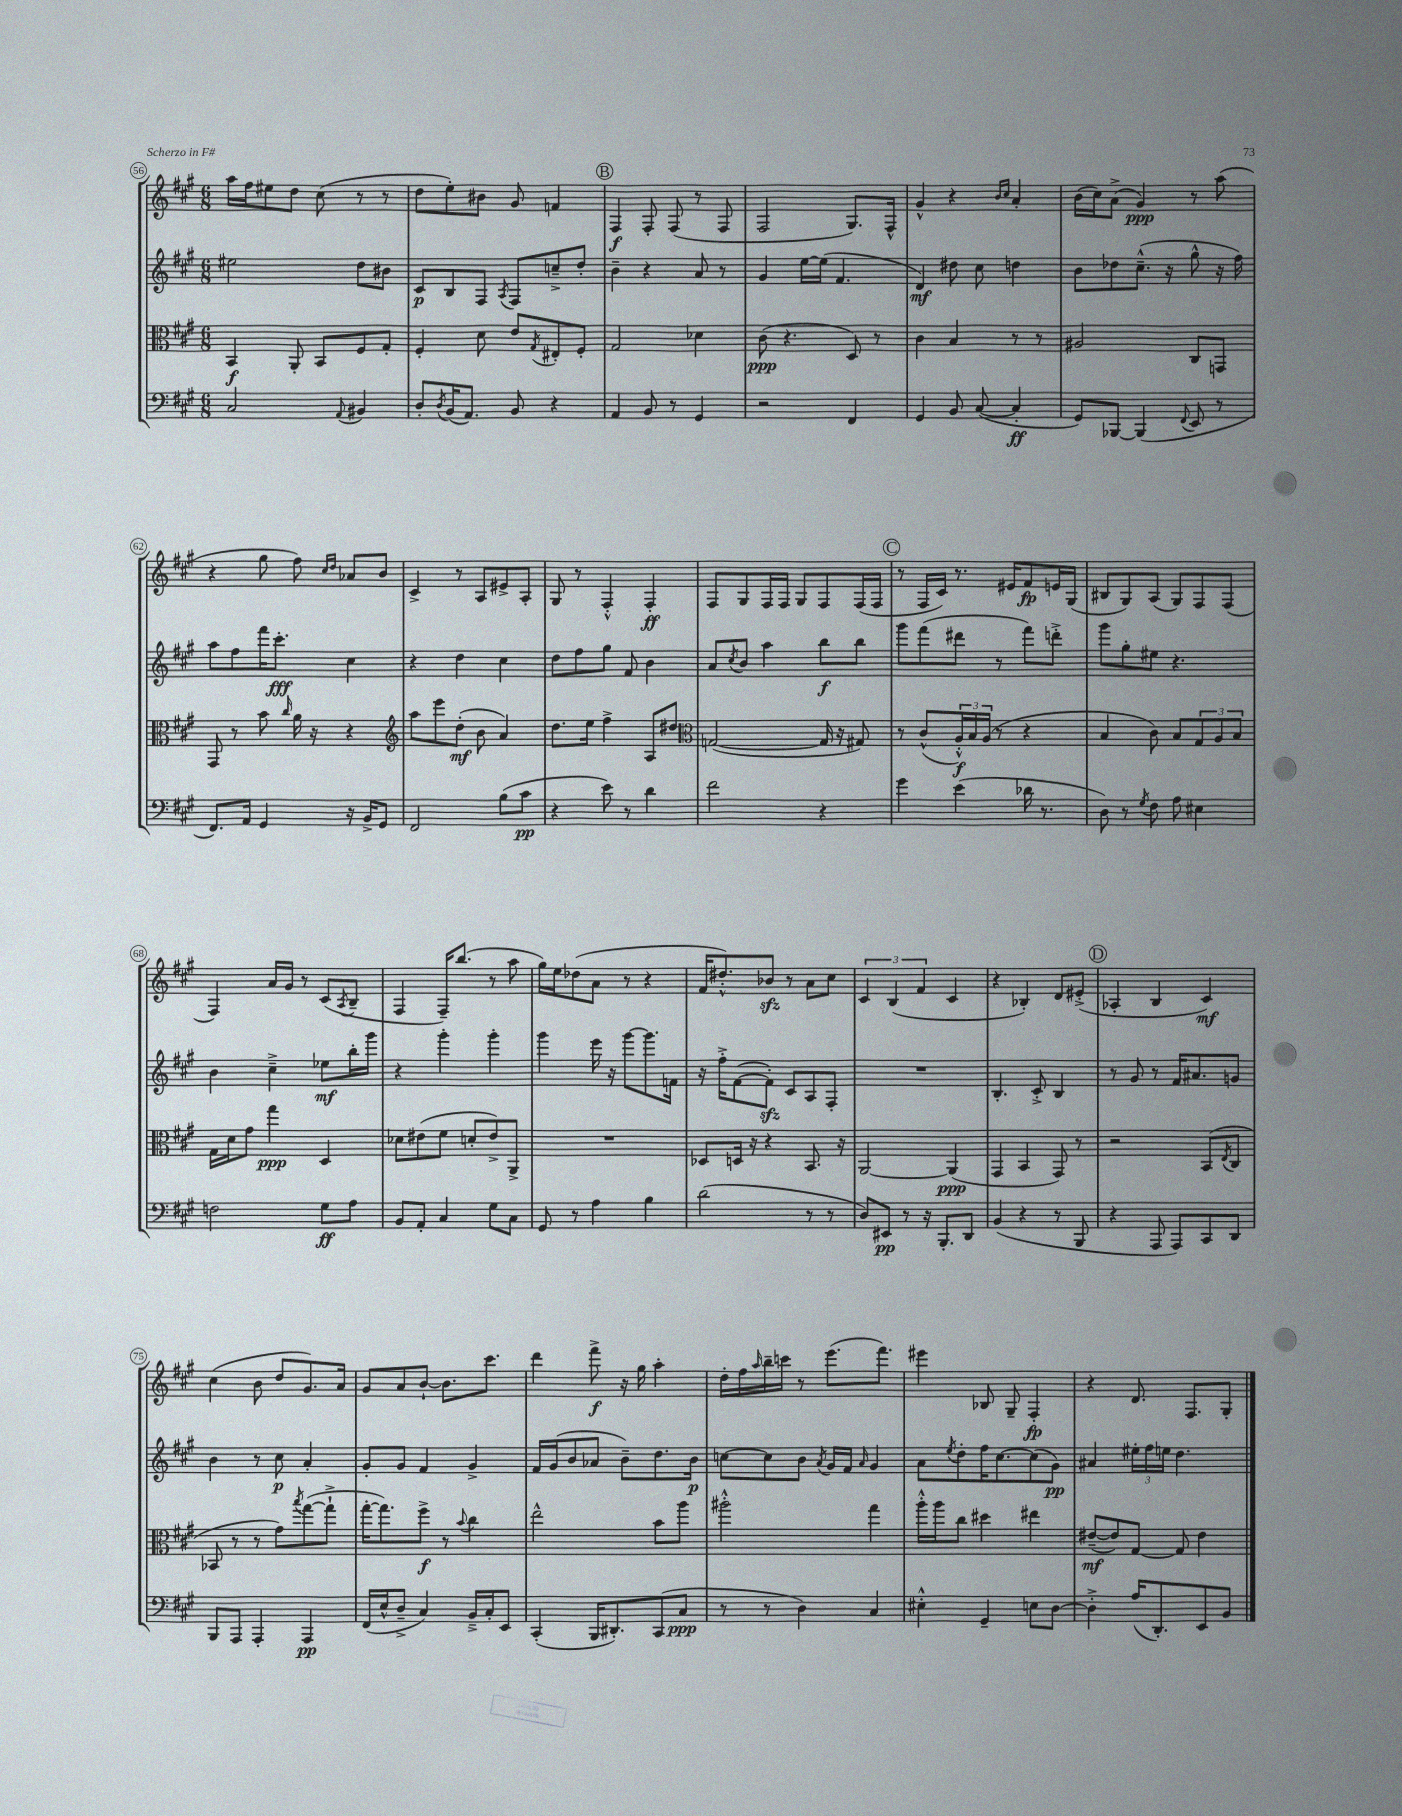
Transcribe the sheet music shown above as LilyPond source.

<<
\new StaffGroup <<
\new Staff = "s0" {
    \clef treble \key a \major \numericTimeSignature \time 6/8
    a''16 fis''16 eis''8 d''8 cis''8( r8 r8 |
    d''8 e''8-.) bis'8 gis'8 f'4 |
    \mark \markup { \circle "B" } fis4\f fis8-. fis8( r8 fis8 |
    fis2 gis8.) fis16-^ |
    gis'4-^ r4 \grace { b'16 cis''16 } a'4-. |
    b'16( cis''16) a'8->( gis'4\ppp) r8 a''8( |
    r4 gis''8 fis''8) \grace { cis''16 d''16 } aes'8 b'8 |
    cis'4-> r8 a8 eis'8-> a8-. |
    gis8 r8 fis4-.-^ fis4-.\ff |
    fis8 gis8 fis16 fis16 gis8 fis8 fis16( fis16 |
    \mark \markup { \circle "C" } r8 fis16 cis'16) r8. eis'16 fis'8\fp e'16 gis16( |
    bis8 gis8) a8( gis8) fis8 fis8( |
    fis4) a'16 gis'16 r8 cis'8( \acciaccatura { a8 } b8-- |
    fis4 fis16--) b''8.( r8 a''8 |
    gis''16) e''16 des''8( a'8 r8 r4 |
    fis'16 dis''8.-.-^) bes'8\sfz r8 a'8 cis''8 |
    \tuplet 3/2 { cis'4 b4( fis'4 } cis'4 |
    r4 bes4-.) d'8 eis'8-.->( |
    \mark \markup { \circle "D" } aes4-. b4 cis'4\mf) |
    cis''4( b'8 d''8 gis'8.) a'16 |
    gis'8 a'8 b'8~-! b'8. cis'''8. |
    d'''4 fis'''8->\f r16 gis''16 a''4-. |
    d''16-. fis''16 \grace { a''16 } b''16-- c'''16 r8 e'''8.( fis'''8.) |
    eis'''4 bes8 gis8-- fis4-.\fp |
    r4 d'8. fis8. gis8-. \bar "|." |
}
\new Staff = "s1" {
    \clef treble \key a \major \numericTimeSignature \time 6/8
    eis''2 d''8 bis'8 |
    cis'8\p b8 fis8 \acciaccatura { a8 } fis8 c''8---> d''8-. |
    \mark \markup { \circle "B" } b'4-- r4 a'8 r8 |
    gis'4 e''16~ e''16( fis'4. |
    d'4\mf) dis''8 cis''8 d''4 |
    b'8 des''8 cis''8.---^( r16 gis''8-^ r16 fis''16) |
    a''8 fis''8 fis'''16 cis'''8.-.\fff cis''4 |
    r4 d''4 cis''4 |
    d''8 fis''8 gis''8 fis'8 b'4 |
    a'8 \acciaccatura { cis''8 } b'8 a''4 b''8\f b''8 |
    \mark \markup { \circle "C" } gis'''8 fis'''8( dis'''8 r8 fis'''8) d'''8-.-> |
    gis'''8 gis''8-. eis''8 r4. |
    b'4 cis''4---> ees''8\mf b''16-. gis'''16 |
    r4 gis'''4-. gis'''4-. |
    gis'''4 e'''16 r16 gis'''8~ gis'''8. f'16 |
    r16 fis''16-.-> fis'8~( fis'8-.\sfz) cis'8 a8 fis8-. |
    R2. |
    b4.-. cis'8-.-> b4 |
    \mark \markup { \circle "D" } r8 gis'8 r8 fis'16 ais'8. g'8 |
    b'4 r8 cis''8\p a'4-. |
    gis'8-. gis'8 fis'4 gis'4-> |
    fis'16 gis'16( b'8 aes'8 b'8--) d''8. b'16\p |
    c''8~ c''8 b'8 \acciaccatura { a'8 } gis'16 fis'16 \grace { a'16 } gis'4 |
    a'8 \acciaccatura { e''8 } d''8-. fis''16 cis''8.~ cis''8( gis'8\pp) |
    ais'4 \tuplet 3/2 { eis''16-. fis''16 e''16 } d''4. \bar "|." |
}
\new Staff = "s2" {
    \clef alto \key a \major \numericTimeSignature \time 6/8
    b,4\f a,8-. b,8 fis8 gis8-. |
    fis4-. d'8 e'8 \acciaccatura { gis8 } eis8-. fis8-. |
    \mark \markup { \circle "B" } gis2 des'4 |
    cis'8\ppp( r4. d8) r8 |
    cis'4 b4 r8 r8 |
    ais2 cis8 g,8 |
    gis,8 r8 b'8 \grace { cis''16 } a'16 r16 r4 |
    \clef treble a''8 e'''8 d''8-.\mf( b'8 a'4) |
    d''8. e''16 fis''4-> a8 dis''8 |
    \clef alto g2~( g16 r16 gis8) |
    \mark \markup { \circle "C" } r8 cis'8-^( \tuplet 3/2 { a16-.-^\f) b16 a16( } r8 r4 |
    b4 cis'8) b8 \tuplet 3/2 { gis8 a8 b8 } |
    gis16 d'16 gis'8 gis''4\ppp d4 |
    des'8 eis'8( fis'8 d'8-. eis'8->) a,8-> |
    R2. |
    des8 d16 r16 r4 b,8. r16 |
    a,2~ a,4\ppp( |
    gis,4 b,4 gis,8) r8 |
    \mark \markup { \circle "D" } r2 b,8( \acciaccatura { e8 } cis8 |
    bes,8 r8 r8 gis'8) \acciaccatura { b''8 } gis''8~( gis''8-!-> |
    gis''16~-. gis''8.) fis''8->\f r8 \appoggiatura { b'8 } cis''4 |
    e''2-^ b'8 a''8 |
    ais''2-.-^ gis''4 |
    a''16-.-^ a''16 cis''8 dis''4 eis''4 |
    eis'8~--\mf( eis'8) gis8~ gis8 eis'4 \bar "|." |
}
\new Staff = "s3" {
    \clef bass \key a \major \numericTimeSignature \time 6/8
    cis2 \appoggiatura { a,8 } bis,4 |
    d8-. \acciaccatura { d8 } b,16( a,8.) b,8 r4 |
    \mark \markup { \circle "B" } a,4 b,8 r8 gis,4 |
    r2 fis,4 |
    gis,4 b,8 cis8~( cis4-.\ff |
    gis,8) bes,,8~ bes,,4( \appoggiatura { fis,8 } e,8 r8 |
    fis,8.) a,16 gis,4 r16 b,16-> gis,8 |
    fis,2 b8( cis'8\pp |
    r4 e'8) r8 d'4 |
    fis'2 r4 |
    \mark \markup { \circle "C" } gis'4 e'4( des'16 r8. |
    d8) r8 \acciaccatura { gis8 } fis8 a8 eis4 |
    f2 gis8\ff a8 |
    b,8 a,8-. cis4 gis8 cis8 |
    gis,8 r8 a4 b4 |
    d'2( r8 r8 |
    d8) eis,8\pp r8 r16 b,,8.-. d,8 |
    b,4( r4 r8 b,,8 |
    \mark \markup { \circle "D" } r4 a,,8 a,,8) cis,8 d,8 |
    b,,8 a,,8 a,,4-. a,,4\pp |
    fis,16( e16-^ d8---> cis4) b,16---> cis16-. e,8 |
    cis,4-.( b,,16 dis,8.-.) cis,8( cis8\ppp |
    r8 r8 d4) cis4 |
    eis4-.-^ gis,4-- e8 d8~ |
    d4-.-> a16( d,8.-.) e,8 b,8 \bar "|." |
}
>>
>>
\layout { \context { \Score currentBarNumber = #56 \override BarNumber.stencil = #(make-stencil-circler 0.1 0.3 ly:text-interface::print) } }
